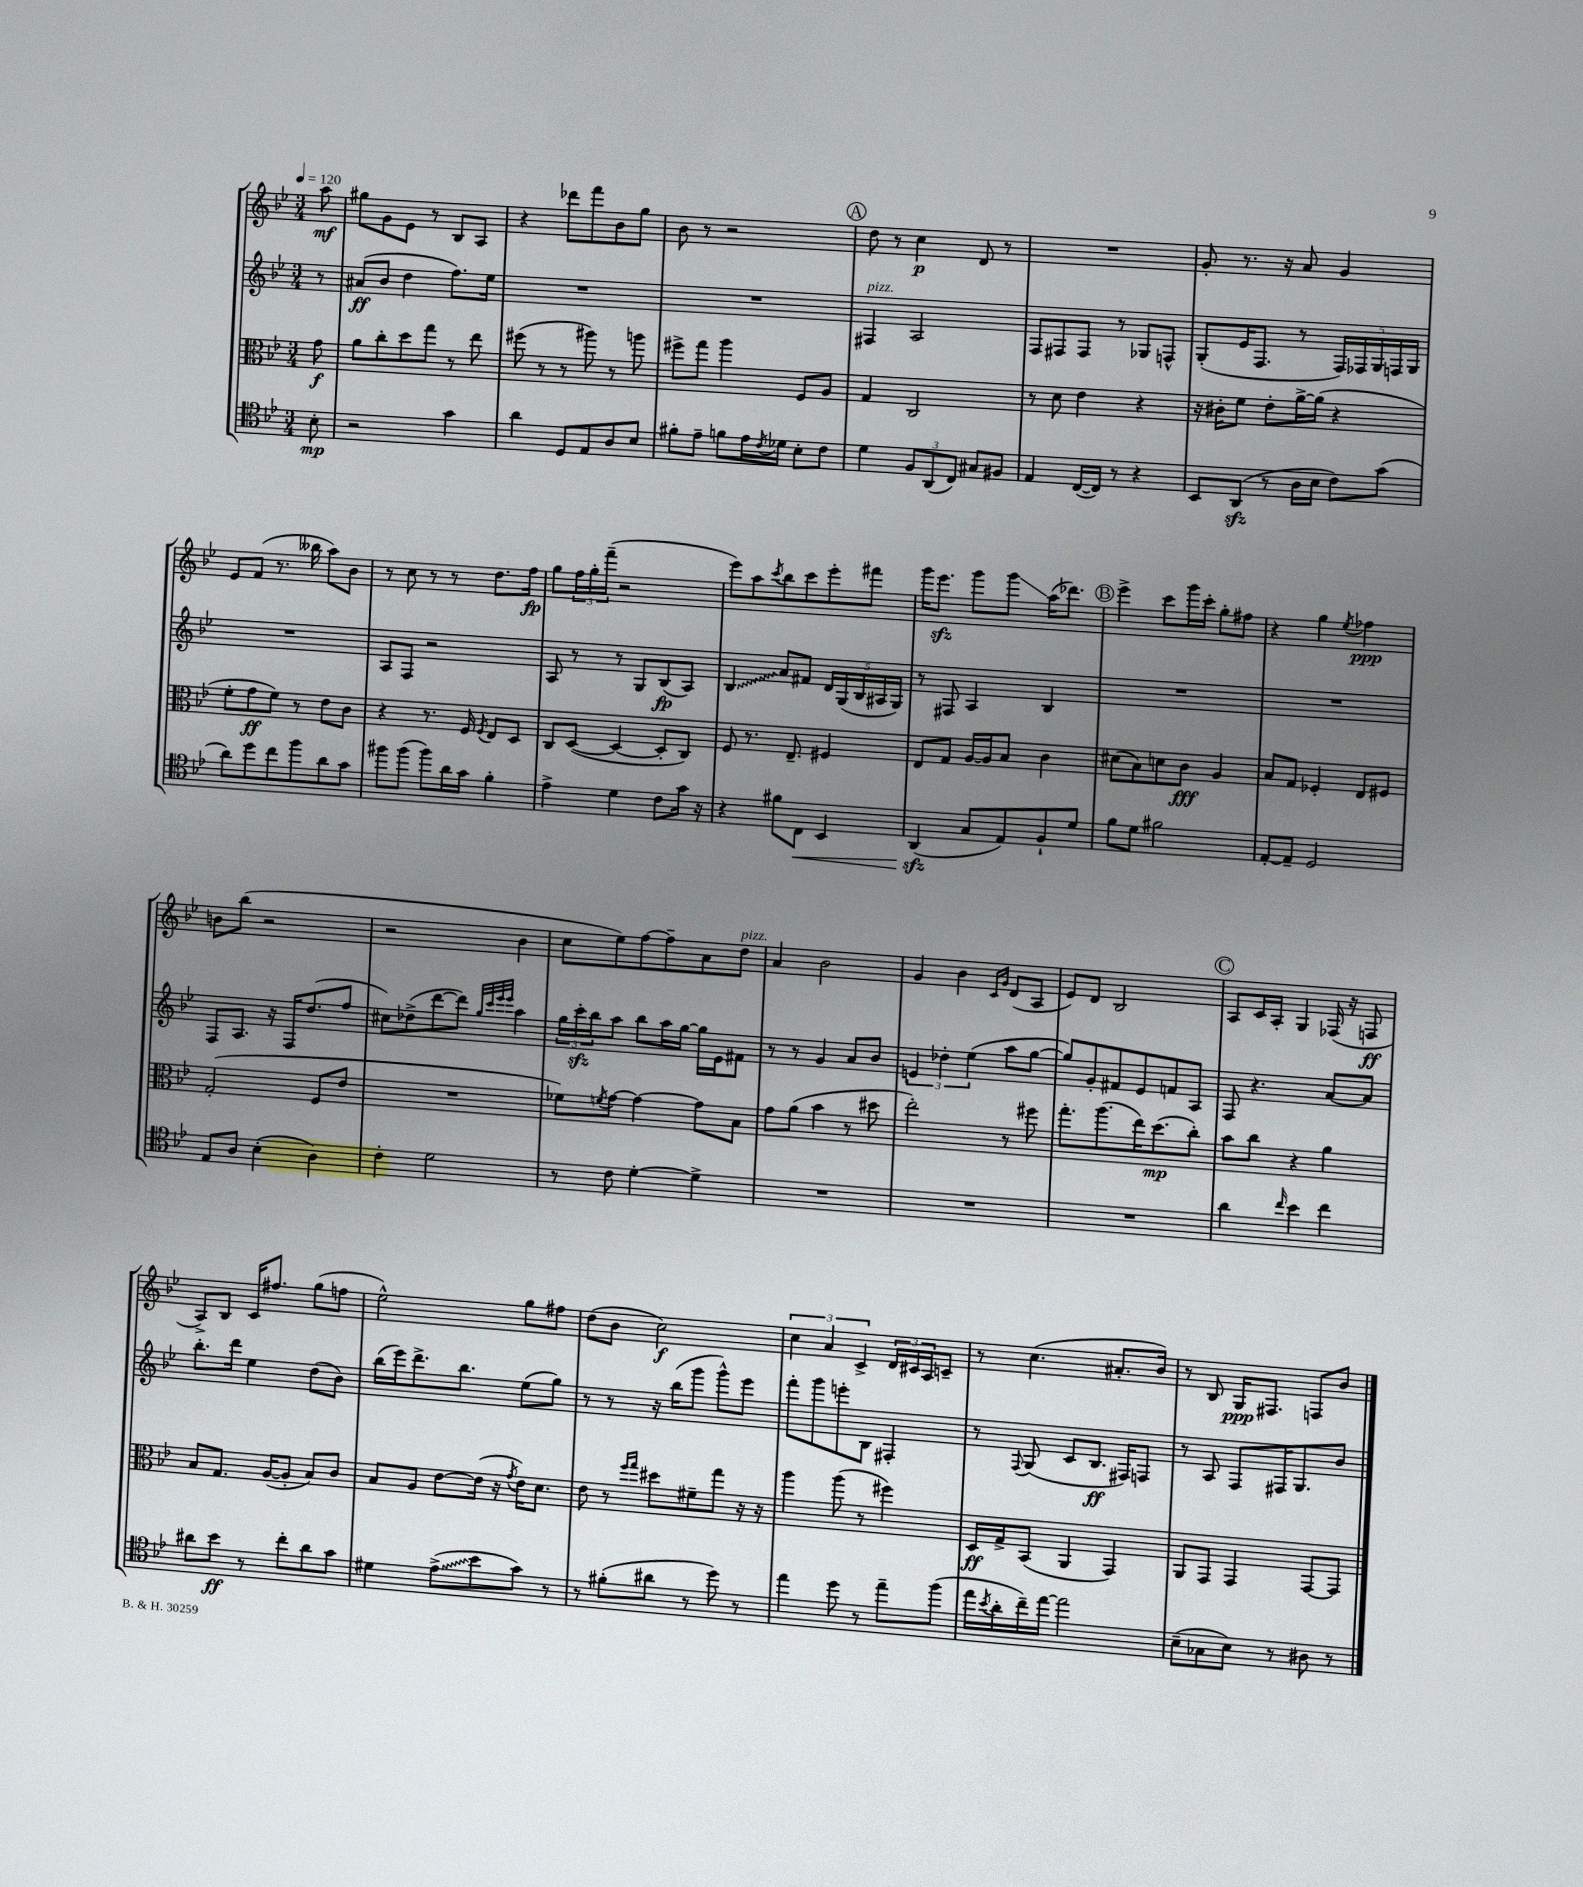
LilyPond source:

<<
\new StaffGroup <<
\new Staff = "s0" {
    \clef treble \key bes \major \numericTimeSignature \time 3/4 \partial 8 \tempo 4 = 120
    a''8\mf |
    gis''8 g'8 ees'8 r8 bes8 a8 |
    r4 des'''8 f'''8 bes'8 g''8 |
    bes'8 r8 r2 |
    \mark \markup { \circle "A" } d''8 r8 c''4\p d'8 r8 |
    R2. |
    g'8-. r8. r16 a'8 g'4 |
    ees'8 f'8( r8. beses''16 a''8) bes'8 |
    r8 c''8 r8 r8 d''8. f''16\fp |
    g''8 \tuplet 3/2 { f''16 g''16-. f'''16--( } r2 |
    ees'''8) a''8 \acciaccatura { c'''8 } bes''8 c'''8 ees'''8-. fis'''8 |
    g'''16 ees'''8.\sfz g'''8 g'''8\glissando a''16( des'''8.) |
    \mark \markup { \circle "B" } ees'''4-> c'''8 g'''16 c'''16-. g''8-. fis''8 |
    r4 g''4 \acciaccatura { ees''8 } fes''4\ppp |
    b'8 bes''8( r2 |
    r2 bes'4 |
    c''8 ees''8) f''8~ f''8-- a'8 d''8^\markup { \italic "pizz." } |
    a'4 bes'2 |
    g'4 bes'4 \grace { c'16 g'16 } d'8( a8 |
    ees'8) d'8 bes2 |
    \mark \markup { \circle "C" } a8 c'16 a16-. g4 fes16( r16 f8\ff |
    a8->) bes8 c'16 fis''8. g''8( f''8 |
    ees''2-^) g''8 fis''8 |
    d''8( bes'8 c''2\f) |
    \tuplet 3/2 { c''4 a'4 c'4-> } \tuplet 3/2 { d'16 cis'16 a16 } c'8-- |
    r8 c''4.( ais'8.-. bes'16) |
    r8 bes8 g16\ppp fis8. f8 bes'8 \bar "|." |
}
\new Staff = "s1" {
    \clef treble \key bes \major \numericTimeSignature \time 3/4 \partial 8
    r8 |
    ais'8\ff( bes'8 d''4 f''8.) ees''16 |
    R2. |
    R2. |
    \mark \markup { \circle "A" } fis4^\markup { \italic "pizz." } a2 |
    f8 fis8 fis8 r8 ges8 f8-^ |
    g8-.( ees'16 f8. r8 \tuplet 5/4 { f16) fes16 g16 f16 g16 } |
    R2. |
    a8 f8 r2 |
    a8 r8 r8 g8 bes8\fp( a8) |
    \once \override Glissando.style = #'zigzag bes4\glissando a'8 fis'8 \tuplet 5/4 { d'16 g16( bes16 ais16 g16) } |
    r8 fis8 a4 bes4 |
    \mark \markup { \circle "B" } R2. |
    R2. |
    f8 a8. r16 f16 d''8.( f''8 |
    cis''8) des''8->( d'''8~ d'''8) \grace { g''32 c'''32 ees'''32 ees'''32 } a''4 |
    \tuplet 3/2 { g''16 c'''16-.\sfz bes''16 } a''8 bes''8 a''16 g''16~ g''16 ees'16 fis'8 |
    r8 r8 g'4 a'8 bes'8 |
    \tuplet 3/2 { e'4 des''4-. ees''4( } a''8 g''8~ |
    g''8) g'8-. fis'8 ees'8 f'8 a8 |
    \mark \markup { \circle "C" } f8 r4. a'8~ a'8 |
    bes''8.-. d'''16 ees''4 d''8( bes'8) |
    bes''16( ees'''16) d'''8.-> bes''8. ees''8( g''8) |
    r8 r8 r16 bes''16( g'''8 g'''8-^) ees'''8 |
    f'''8-. g'''8 e'''8-. bes8 fis4-. |
    r8 \appoggiatura { f8 } g8( c'8 bes8.\ff fis16) f8 |
    r8 a8 f8 fis16 g8. bes'8 \bar "|." |
}
\new Staff = "s2" {
    \clef alto \key bes \major \numericTimeSignature \time 3/4 \partial 8
    g'8\f |
    a'8 c''8-. d''8 g''8 r8 ees''8 |
    fis''8( r8 r8 ais''8) r8 a''8 |
    fis''8-> g''8 a''4 f8 a8 |
    \mark \markup { \circle "A" } g4 c2 |
    r8 d'8 ees'4 r4 |
    r16 cis'16-. f'8 ees'8-. a'16~-> a'16( r4 |
    f'8-. g'8\ff f'8) r8 ees'8 c'8 |
    r4 r8. f16 \acciaccatura { f8 } ees8 d8 |
    c8 d8~( d4~ d8-. c8) |
    f8 r8. ees8.-- fis4 |
    ees8 g8 a16~ a16 bes8 c'4 |
    \mark \markup { \circle "B" } dis'8( bes8) d'8 c'8\fff a4 |
    bes8 g8 fes4-. ees8 fis8 |
    g2-.( f8 ees'8 |
    R2. |
    fes'8) \acciaccatura { f'8 } g'8~ g'4~ g'8 bes8 |
    g'8 a'8( bes'4 r8 dis''8 |
    ees''2-.) r8 fis''8 |
    g''8.-. a''8.( ees''16) d''8.\mp( c''8-.) |
    \mark \markup { \circle "C" } bes'8 c''8 r4 a'4 |
    bes8 g8. a16~( a8-. bes8) c'8 |
    bes8 a8 ees'8~ ees'16( r16 \acciaccatura { g'8 } ees'16) d'8. |
    ees'8 r8 \grace { f''16 g''16 } dis''8 fis'8-- g''8 r16 r16 |
    a''4 a''8( r8 fis''4) |
    d16\ff g16-> bes,8( a,4 g,4) |
    a,8 g,8 g,4 g,8~ g,8 \bar "|." |
}
\new Staff = "s3" {
    \clef tenor \key bes \major \numericTimeSignature \time 3/4 \partial 8
    bes8-.\mp |
    r2 g'4 |
    a'4 d8 ees8 a8 bes8 |
    fis'8-. ees'8-- f'8 ees'16 \acciaccatura { c'8 } des'16 bes8-. c'8 |
    \mark \markup { \circle "A" } d'4 \tuplet 3/2 { f8 a,8( c8) } gis8 fis8 |
    ees4 c16~( c16) r8 r4 |
    bes,8 a,8\sfz( r8 a16 bes16 c'8) g'8( |
    a'8) d''8 c''8 f''8 a'8 g'8 |
    fis''8 fis''8( fis''8) a'16 g'16 f'4-. |
    ees'4-> d'4 c'8 g'16 r16 |
    r4 fis'8 c8\< bes,4 |
    a,4\sfz\!( g8 ees8) f8-! d'8 |
    \mark \markup { \circle "B" } f'8 d'8 fis'2 |
    ees8~-. ees8-- d2 |
    ees8 a8 bes4-.( a4) |
    c'4-. d'2 |
    r8 c'8 d'4~-. d'4-> |
    R2. |
    R2. |
    R2. |
    \mark \markup { \circle "C" } a'4 \grace { c''16 } bes'4 c''4 |
    ais'8 bes'8\ff r8 c''8-. ais'8 g'8 |
    dis'4 \once \override Glissando.style = #'zigzag ees'8->\glissando( bes'8 g'8) r8 |
    r8 fis'8-.( ais'8 r8 d''8) r8 |
    ees''4 d''8 r8 ees''8-- f''8( |
    ees''16 \acciaccatura { bes'8 } a'16-. c''16--) ees''16~ ees''2 |
    bes8--( ges8 bes8) r8 ais8 r8 \bar "|." |
}
>>
>>
\layout { \context { \Score \remove "Bar_number_engraver" } }
